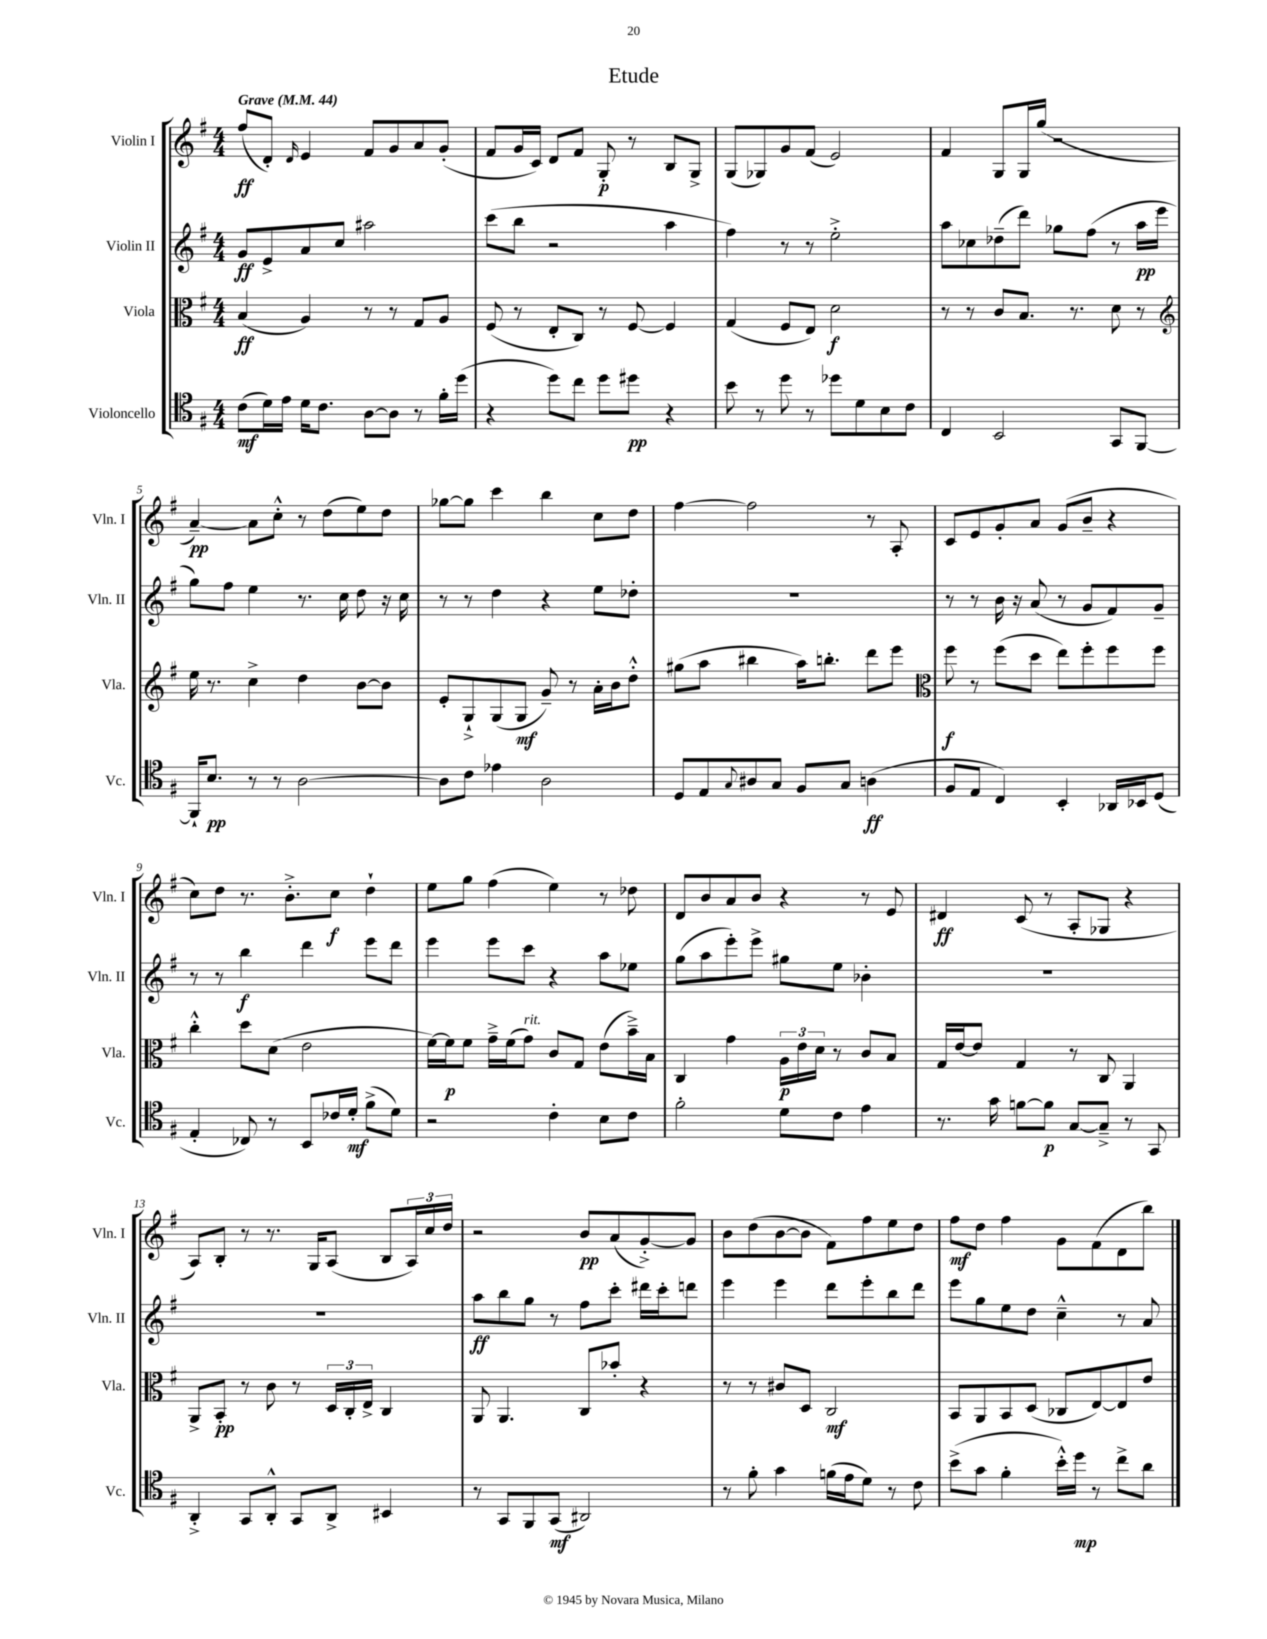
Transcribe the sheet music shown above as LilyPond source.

\header { title = "Etude" }
<<
\new StaffGroup <<
\new Staff = "s0" \with { instrumentName = "Violin I" shortInstrumentName = "Vln. I" } {
    \clef treble \key g \major \numericTimeSignature \time 4/4 \tempo "Grave" 4 = 44
    fis''8\ff( d'8-.) \grace { d'16 } e'4 fis'8 g'8 a'8 g'8-.( |
    fis'8 g'16 c'16) d'8 fis'8 g8-.\p r8 b8 g8-> |
    g8( ges8) g'8 fis'8( e'2) |
    fis'4 g8 g16 g''16( r2 |
    a'4~--\pp) a'8 c''8-.-^ r8 d''8( e''8) d''8 |
    ges''8~ ges''8 c'''4 b''4 c''8 d''8 |
    fis''4~ fis''2 r8 a8-. |
    c'8 e'8 g'8-. a'8 g'8( b'8-- r4 |
    c''8) d''8 r8. b'8.-.-> c''8\f d''4-! |
    e''8 g''8 fis''4( e''4) r8 des''8 |
    d'8 b'8 a'8 b'8 r4 r8 e'8 |
    dis'4\ff c'8( r8 a8-. ges8 r4 |
    a8) b8-. r8 r8. g16 a8( b8 \tuplet 3/2 { a16) c''16 d''16 } |
    r2 b'8\pp a'8( g'8~-.->) g'8 |
    b'8 d''8( b'8~ b'8 fis'8) fis''8 e''8 d''8 |
    fis''8\mf d''8 fis''4 g'8 fis'8( d'8 b''8) \bar "|." |
}
\new Staff = "s1" \with { instrumentName = "Violin II" shortInstrumentName = "Vln. II" } {
    \clef treble \key g \major \numericTimeSignature \time 4/4
    g'8\ff e'8-> a'8 c''8 ais''2 |
    c'''8( b''8 r2 a''4 |
    fis''4) r8 r8 e''2-.-> |
    a''8 ces''8 des''8--( d'''8) ges''8 fis''8( r8 a''16\pp e'''16 |
    g''8) fis''8 e''4 r8. c''16 d''8 r16 c''16 |
    r8 r8 d''4 r4 e''8 des''8-. |
    R1 |
    r8 r8 b'16 r16 a'8( r8 g'8 fis'8) g'8-- |
    r8 r8 b''4\f d'''4 e'''8 d'''8 |
    e'''4 e'''8 c'''8 r4 a''8 ees''8 |
    g''8( a''8 e'''8-.) e'''8-> gis''8 e''8 bes'4-. |
    R1 |
    R1 |
    a''8\ff b''8 g''8 r8 fis''8 c'''8-. dis'''16 c'''16-. d'''8 |
    e'''4 e'''4 d'''8 e'''8-. b''8 d'''8 |
    e'''8 g''8 e''8 d''8 c''4---^ r8 a'8 \bar "|." |
}
\new Staff = "s2" \with { instrumentName = "Viola" shortInstrumentName = "Vla." } {
    \clef alto \key g \major \numericTimeSignature \time 4/4
    b4\ff( a4) r8 r8 g8 a8 |
    fis8( r8 e8-. c8) r8 fis8~ fis4 |
    g4( fis8 e8) d'2\f |
    r8 r8 c'8 b8. r8. d'8 r8 |
    \clef treble e''16 r8. c''4-> d''4 b'8~ b'8 |
    e'8-. g8-!-> g8( g8\mf g'8--) r8 a'16-. b'16 d''8-.-^ |
    gis''8( a''8 bis''4 a''16) b''8.-. d'''8 e'''8 |
    \clef alto fis''8\f r8 fis''8( d''8 e''8) fis''8-. fis''8 fis''8 |
    c''4-.-^ d''8 d'8( e'2 |
    fis'16~) fis'16\p fis'8 g'16---> fis'16( g'8^\markup { \italic "rit." }) c'8 g8 e'8( b'16--->) b16 |
    c4 g'4 \tuplet 3/2 { a16\p e'16 d'16 } r8 c'8 b8 |
    g16 e'16~ e'8 g4 r8 c8 a,4 |
    a,8-> b,8-.\pp r8 c'8 r8 \tuplet 3/2 { d16 c16-. e16-> } c4 |
    a,8 a,4. c8 bes'8-. r4 |
    r8 r8 cis'8 d8 c2\mf |
    b,8 a,8 b,8 d8( ces8 e8~) e8 e'8 \bar "|." |
}
\new Staff = "s3" \with { instrumentName = "Violoncello" shortInstrumentName = "Vc." } {
    \clef tenor \key g \major \numericTimeSignature \time 4/4
    c'8\mf( d'16) e'16 d'16 c'8. a8~ a8 r8 fis'16-. d''16( |
    r4 d''8) c''8 d''8 dis''8\pp r4 |
    b'8 r8 d''8 r8 des''8 d'8 b8 c'8 |
    c4 b,2 g,8 fis,8~ |
    fis,16-! b8.\pp r8 r8 a2~ |
    a8 c'8 ees'4 a2 |
    d8 e8 \appoggiatura { g8 } ais8 g8 fis8 g8 a4\ff( |
    fis8 e8 c4) b,4-. aes,16 bes,16 d8( |
    e4-. ces8) r8 b,8 ces'16 d'16-.\mf fis'8->( d'8) |
    r2 c'4-. b8 c'8 |
    fis'2-. d'8 c'8 e'4 |
    r8. g'16 f'8~ f'8\p g8~ g8---> r8 g,8 |
    a,4-.-> g,8 a,8-.-^ g,8 a,8-> bis,4 |
    r8 g,8 fis,8 g,8\mf( ais,2) |
    r8 fis'8-. g'4 f'16( e'16 d'8) r8 c'8 |
    b'8->( g'8 fis'4-. b'16-.-^) d''16\mp r8 c''8-> a'8 \bar "|." |
}
>>
>>
